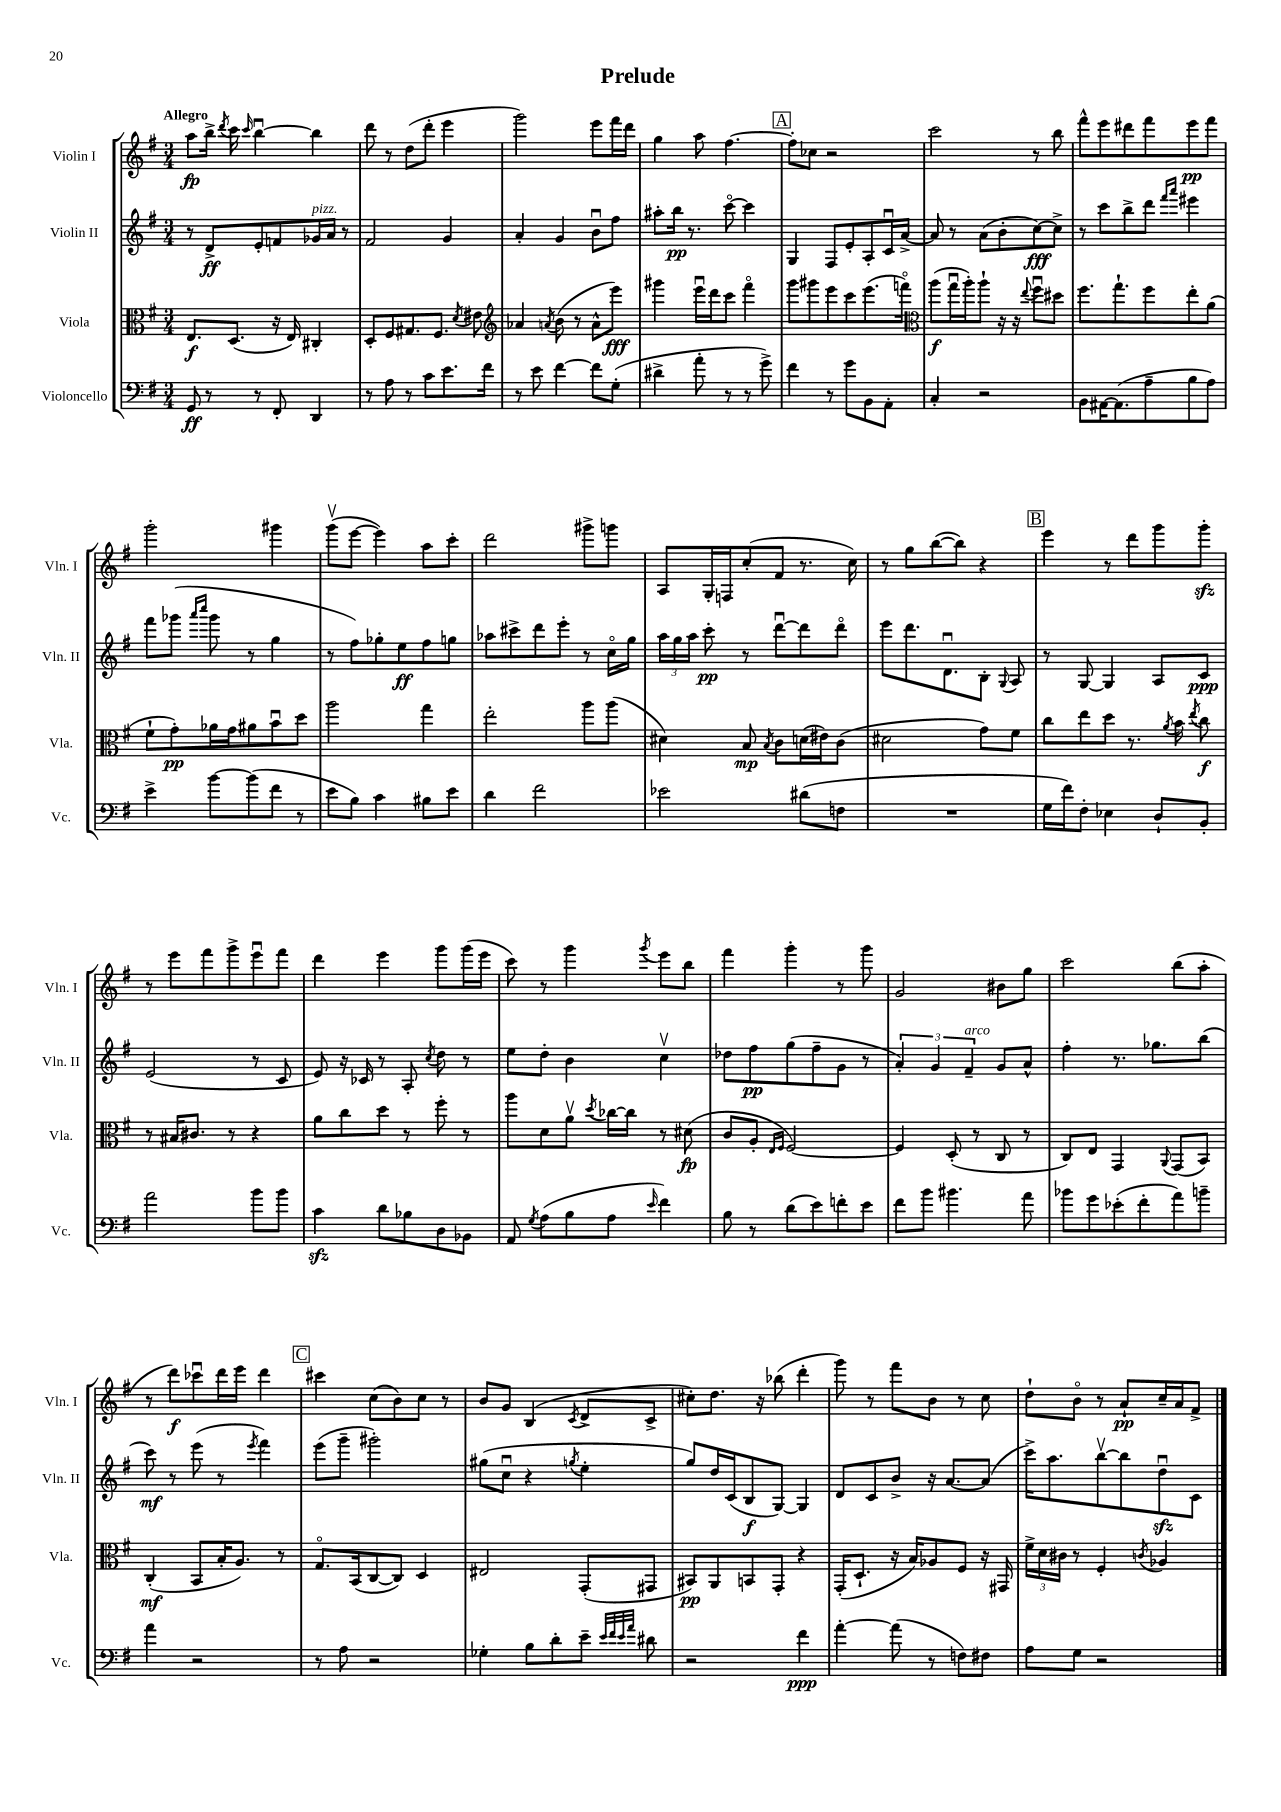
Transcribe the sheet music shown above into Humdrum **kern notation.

**kern	**kern	**kern	**kern
*staff4	*staff3	*staff2	*staff1
*clefF4	*clefC3	*clefG2	*clefG2
*k[f#]	*k[f#]	*k[f#]	*k[f#]
*M3/4	*M3/4	*M3/4	*M3/4
8GG/	8.E/L	8r	8aa\L
8r	.	8d^/L	16bb^\Jk
.	.	.	8qddd/
.	(8.D/J	.	16ccc\
.	.	.	16qqccc/
8r	.	8e'/	[4bbu\
8FF#'/	16r	8f/	.
.	16E/)	.	.
4DD/	4C#'/	16g-/L	4bb\]
.	.	16a/JJ	.
.	.	8r	.
=	=	=	=
8r	8D'/L	2f#/	8ddd\
8A\	8F#/	.	8r
8r	8.G#/	.	(8dd\L
8c\L	.	.	8ddd'\J
.	8.F#/J	.	.
8.e\	.	4g/	4eee\
.	8qd/	.	.
.	8e#\	.	.
16f#\Jk	.	.	.
=	=	=	=
*	*clefG2	*	*
8r	4a-/	4a'/	2ggg\)
8e\	.	.	.
.	8qa/	.	.
[4f#\	(8b\	4g/	.
.	8r	.	.
8f#\]L	8a^^\L	8bu\L	8eee\L
(8G'\J	8eee\J)	8ff#\J	16fff#\L
.	.	.	16ddd\JJ
=	=	=	=
4d#^\	4ggg#\	8aa#'\L	4gg\
.	.	16bb\Jk	.
.	.	8.r	.
8a'\	16eeeu\LL	.	8aa\
.	16ddd\J	.	.
8r	8ccc\J	[8ccco\	[4.ff#\
8r	4fff#o\	4ccc\]	.
8g^\)	.	.	.
=	=	=	=
4f#\	8ggg\L	4G/	8ff#'\]L
.	8ggg#\	.	8cc-\J
8r	8eee\	8F#/L	2r
8g\L	8ccc\	8e'/	.
8BB\	(8.eee\	8A'/	.
8AA'\J	.	16cu/L	.
.	16fffo\Jk)	[16a^/JJ	.
=	=	=	=
*	*clefC3	*	*
4C'/	(8aa\L	8a/]	2ccc\
.	16ggu\L	8r	.
.	16aa'\J)	.	.
2r	8aa`\J	(8a\L	.
.	16r	8b'\	.
.	16r	.	.
.	8qqee/	.	.
.	8ff#u\L	[8cc\)	8r
.	8dd#\J	8cc^\]J	8bb\
=	=	=	=
8BB\L	8.ff#\L	8r	8fff#^^\L
[16AA#\K	.	8ccc\L	8eee\
(8.AA#\]	8.gg`\	.	.
.	.	8bb^\	8ddd#\
8A~\	8ff#\	8ddd\J	8fff#\
.	.	16qqfff#/LL	.
.	.	16qqaaa/JJ	.
8B\	8ee'\	4eee#\	8eee\
8A\J)	(8a\J	.	8fff#\J
=	=	=	=
4e^\	8f#`\L	8fff#\L	2ggg'\
.	8g'\)	(8ggg-\J	.
.	.	16qqaaa/LL	.
.	.	16qqcccc/JJ	.
[8b\L	16a-\L	8ggg-\	.
.	16g\J	.	.
(8b\]	8a#\	8r	.
8f#\J	8bu\	4gg\	4ggg#\
8r	8dd\J	.	.
=	=	=	=
8e\L	2aa\	8r	(8gggv\L
8B\J)	.	8ff#\L)	[8eee\J
4c\	.	8gg-'\	4eee\])
.	.	8ee\	.
8B#\L	4gg\	8ff#\	8aa\L
8e\J	.	8gg\J	8ccc'\J
=	=	=	=
4d\	2ee'\	8aa-\L	2ddd\
.	.	8ccc#^\	.
2f#\	.	8ddd\	.
.	.	8eee'\J	.
.	8aa\L	8r	8ggg#^\L
.	(8aa\J	16cco\LL	8ggg\J
.	.	16gg\JJ	.
=	=	=	=
2e-\	4d#\)	24aa\LL	8A/L
.	.	24gg\	.
.	.	24aa\JJ	.
.	.	8ccc'\	16G'/L
.	.	.	16F/J
.	8B/	8r	(8cc'/
.	8qB/	.	.
.	8c\L	[8dddu\L	8f#/J
(8d#\L	(16d\L	8ddd\]	8.r
.	16e#\J)	.	.
8F\J	(8c\J	8dddo\J	.
.	.	.	16cc\)
=	=	=	=
2.r	2d#\	8eee\L	8r
.	.	8.ddd\	8gg\L
.	.	.	([8bb\
.	.	8.du\	.
.	.	.	8bb\]J)
.	8g\L)	8B'\J	4r
.	.	8qqG/	.
.	8f#\J	8A/	.
=	=	=	=
16G\LL	8cc\L	8r	4eee\
16f#\J)	.	.	.
8F#'\J	8ee\	[8G/	.
4E-\	8dd\J	4G/]	8r
.	8.r	.	8ddd\L
8D`/L	.	8A/L	8ggg\
.	8qa/	.	.
.	16b\	.	.
.	8qee/	.	.
8BB'/J	8cc\	8c/J	8ggg'\J
=	=	=	=
2a\	8r	(2e/	8r
.	16B#/LK	.	8eee\L
.	8.c#/J	.	.
.	.	.	8fff#\
.	8r	.	8ggg^\
8b\L	4r	8r	8eeeu\
8b\J	.	8c/	8fff#\J
=	=	=	=
4c\	8a\L	8e/)	4ddd\
.	8cc\	16r	.
.	.	16c-/	.
8d\L	8dd\J	8r	4eee\
8B-\	8r	8A'/	.
.	.	8qcc/	.
8D\	8ff#'\	8dd\	8ggg\L
8BB-\J	8r	8r	(16ggg\L
.	.	.	16eee\JJ
=	=	=	=
8AA/	8aa\L	8ee\L	8ccc\)
8qG/	.	.	.
(8A\L	8d\	8dd'\J	8r
8B\	8av\J	4b\	4ggg\
.	8qdd/	.	.
8A\J	[16cc-\LL	.	.
.	16cc-\]JJ	.	.
16qqe/	.	.	8qggg/
4f#\)	8r	4ccv\	8eee\L
.	(8d#\	.	8bb\J
=	=	=	=
8B\	8c/L	8dd-\L	4fff#\
8r	8A'/J	8ff#\	.
.	16qqE/LL	.	.
.	16qqF#/JJ	.	.
(8d\L	[2F#/)	(8gg\	4ggg'\
8e\)	.	8ff#~\	.
8f'\	.	8g\J	8r
8e\J	.	8r	8ggg\
=	=	=	=
8f#\L	4F#/]	6a'/)	2g/
8b\J	.	.	.
.	.	6g/	.
4.b#\	(8D'/	.	.
.	.	6f#~/	.
.	8r	.	.
.	8C/	8g/L	8b#\L
8a\	8r	8a^^/J	8gg\J
=	=	=	=
8b-\L	8C/L)	4ff#'\	2ccc\
8g\	8E/J	.	.
(8e-'\	4GG/	8.r	.
8f#'\	.	.	.
.	.	8.gg-\L	.
.	8qqAA/	.	.
8a\)	(8GG/L	.	(8bb\L
8b~\J	8BB/J)	(8bb\J	8aa'\J
=	=	=	=
4a\	(4C'/	8ccc\)	8r
.	.	8r	8ddd\L)
2r	8BB/L	(8eee\	8ccc-u\
.	16B'/K	8r	16ddd\L
.	8.A/J)	.	16eee\JJ
.	.	8qeee/	.
.	.	4fff#\)	4ddd\
.	8r	.	.
=	=	=	=
8r	8.Go/L	(8eee\L	4ccc#\
8A\	.	8ggg~\J	.
.	(16BB/k	.	.
2r	[8C/	2ggg#'\)	(8cc\L
.	8C/]J)	.	8b\)
.	4D/	.	8cc\J
.	.	.	8r
=	=	=	=
4G-'\	2E#/	(8gg#\L	8b/L
.	.	8ccu\J	8g/J
8B\L	.	4r	(4B/
8d'\	.	.	.
.	.	8qgg/	8qc/
8e~\J	(8GG'/L	4ee'\	8d^/L
32qqe/LLL	.	.	.
32qqf#/	.	.	.
32qqe/	.	.	.
32qqa/JJJ	.	.	.
8d#\	8GG#/J	.	8c^/J
=	=	=	=
2r	8BB#/L)	8gg/L)	8cc#'\L)
.	8AA/	16dd/L	8.dd\J
.	.	(16c/J	.
.	8BB/	8B/	.
.	.	.	16r
.	8GG'/J	[8G/J)	(8bb-\
4f#\	4r	4G/]	4ddd'\
=	=	=	=
[4a'\	(16GG'/LK	8d/L	8ggg\)
.	8.D`/J	.	.
.	.	8c/	8r
(8a\]	16r	8b^/J	8fff#\L
.	16B/LK)	.	.
8r	8A-/	16r	8b\J
.	.	[8.a/L	.
8F\L)	8F#/J	.	8r
8F#\J	16r	(8a/]J	8cc\
.	16GG#/	.	.
=	=	=	=
8A\L	24f#^\LL	16ccc^\LK)	8dd`\L
.	24d\	.	.
.	.	8.aa\	.
.	24c#\JJ	.	.
8G\J	8r	.	8bo\J
2r	4F#'/	[8bbv\	8r
.	.	8bb\]	8a`/L
.	8qc/	.	.
.	4A-/	8ddu\	16cc~/L
.	.	.	16a/J
.	.	8c\J	8f#^/J
==	==	==	==
*-	*-	*-	*-
